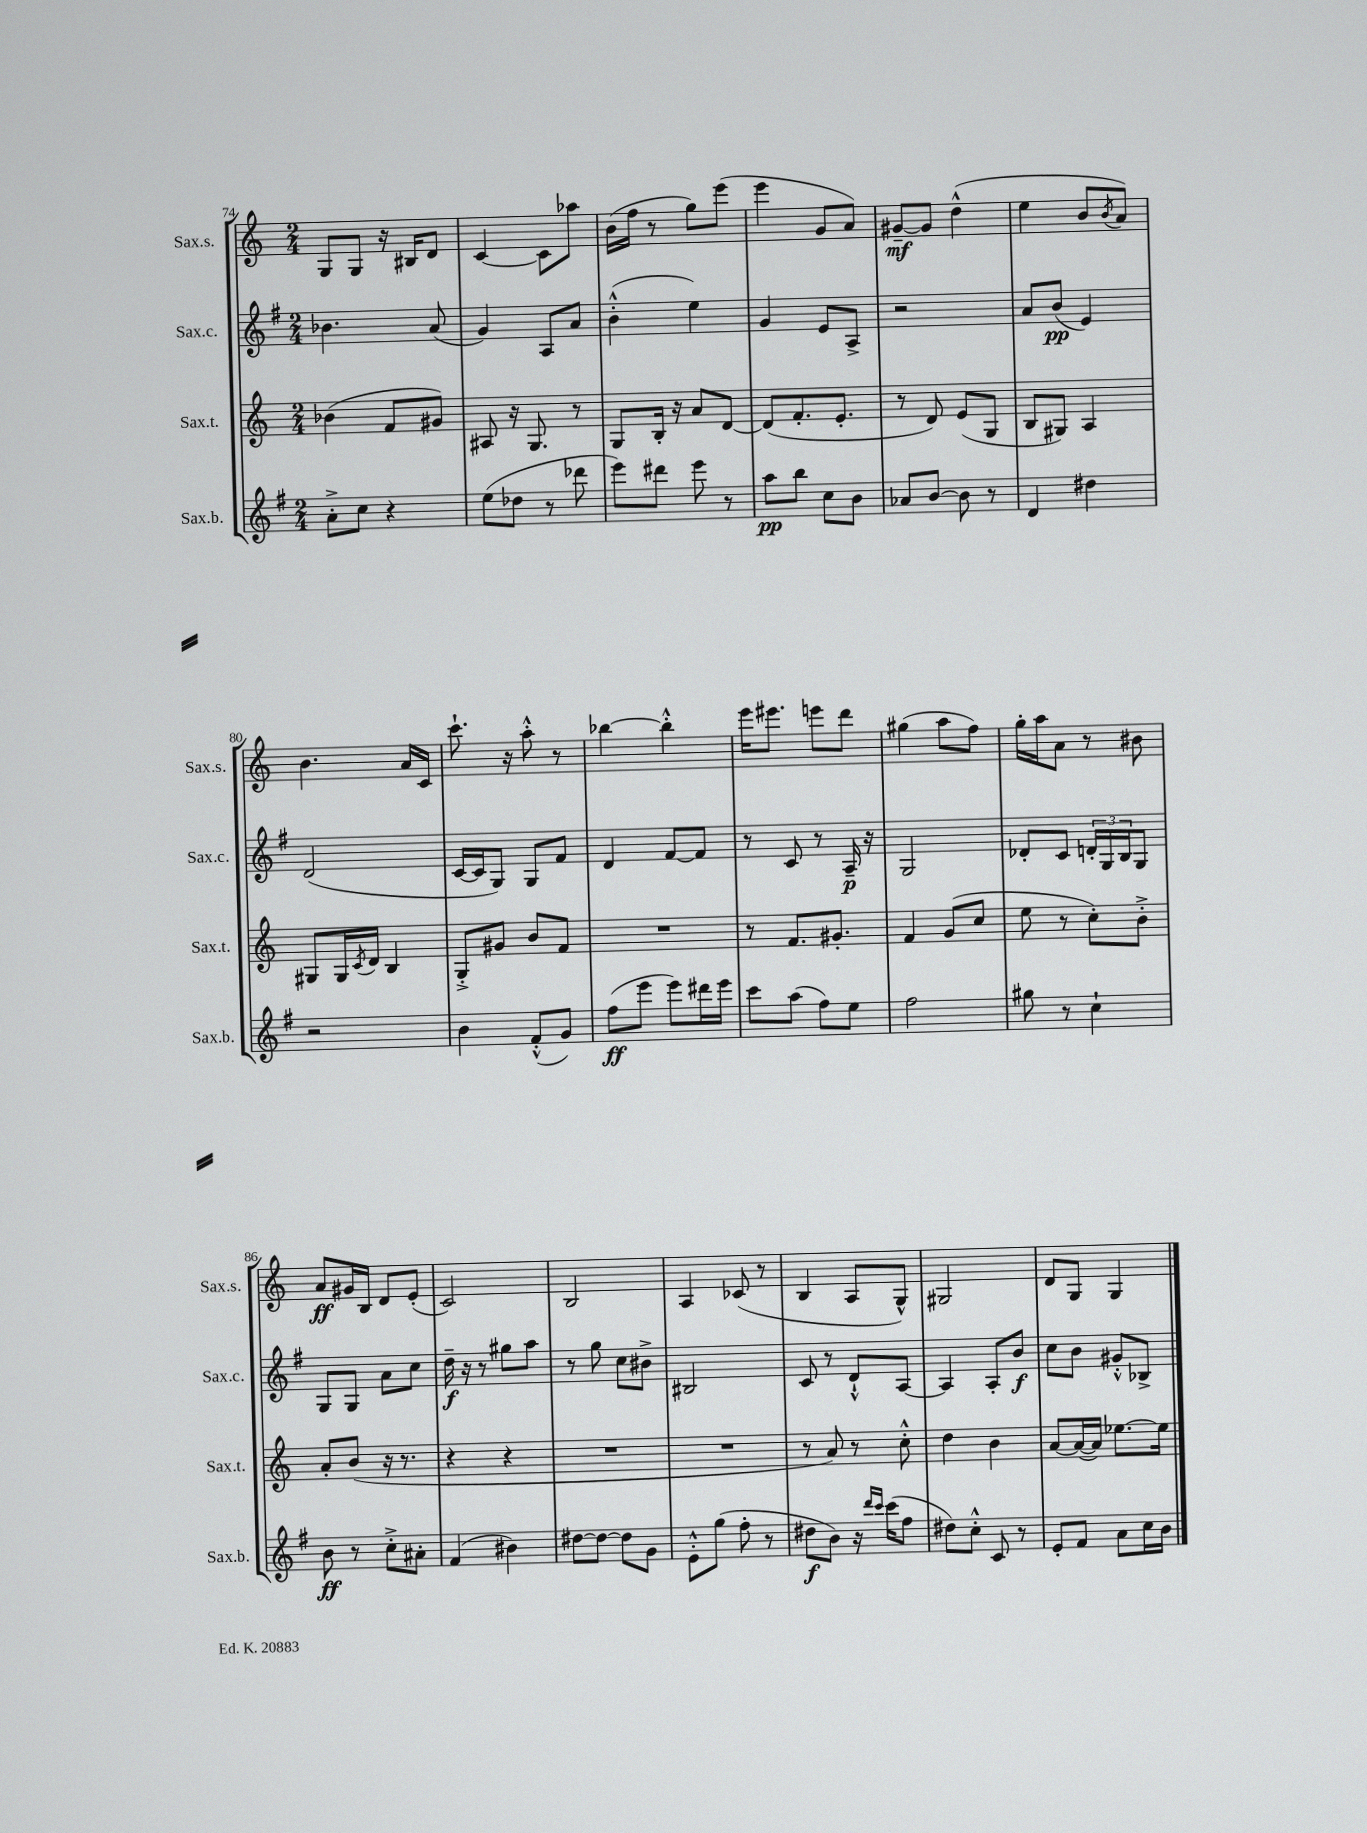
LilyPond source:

<<
\new StaffGroup <<
\new Staff = "s0" \with { instrumentName = "Sax.s." shortInstrumentName = "Sax.s." } {
    \clef treble \key c \major \numericTimeSignature \time 2/4
    g8 g8 r16 bis16 d'8 |
    c'4~ c'8 aes''8 |
    b'16( f''16 r8 g''8) e'''8( |
    e'''4 g'8 a'8) |
    gis'8~--\mf gis'8 d''4-^( |
    e''4 b'8 \acciaccatura { b'8 } a'8) |
    b'4. a'16 c'16 |
    c'''8.-! r16 a''8-.-^ r8 |
    bes''4~ bes''4-.-^ |
    e'''16 eis'''8. e'''8 d'''8 |
    gis''4( a''8 f''8) |
    g''16-. a''16 a'8 r8 bis'8 |
    a'8\ff gis'16 b16 d'8 e'8-.( |
    c'2) |
    b2 |
    a4 ces'8( r8 |
    b4 a8 g8-^) |
    gis2 |
    d'8 g8 g4 \bar "|." |
}
\new Staff = "s1" \with { instrumentName = "Sax.c." shortInstrumentName = "Sax.c." } {
    \clef treble \key g \major \numericTimeSignature \time 2/4
    bes'4. a'8( |
    g'4) a8 a'8 |
    b'4-.-^( e''4) |
    g'4 e'8 a8-> |
    r2 |
    a'8 b'8\pp( e'4) |
    d'2( |
    c'16~ c'16 g8) g8 fis'8 |
    d'4 fis'8~ fis'8 |
    r8 c'8 r8 a16--\p r16 |
    g2 |
    des'8-. c'8 \tuplet 3/2 { d'16-. g16 b16 } g8 |
    g8 g8 a'8 c''8 |
    d''16--\f r16 r8 gis''8 a''8 |
    r8 g''8 c''8 bis'8-> |
    bis2 |
    c'8 r8 d'8-!-^ a8~ |
    a4 a8-. b'8\f |
    c''8 b'8 gis'8-.-^ bes8-> \bar "|." |
}
\new Staff = "s2" \with { instrumentName = "Sax.t." shortInstrumentName = "Sax.t." } {
    \clef treble \key c \major \numericTimeSignature \time 2/4
    bes'4( f'8 gis'8) |
    ais8 r16 g8. r8 |
    g8 b16-. r16 a'8 d'8~ |
    d'8( f'8.-. e'8.-. |
    r8 d'8) e'8( g8 |
    b8 gis8) a4 |
    gis8 gis16 \acciaccatura { c'8 } d'16 b4 |
    g8-.-> gis'8 b'8 f'8 |
    R2 |
    r8 f'8. gis'8.-. |
    f'4 g'8( c''8 |
    e''8 r8 c''8-.) b'8-.-> |
    a'8-. b'8( r16 r8. |
    r4 r4 |
    R2 |
    R2 |
    r8 a'8) r8 c''8-.-^ |
    d''4 b'4 |
    a'8~ a'16~( a'16) ees''8.~ ees''16 \bar "|." |
}
\new Staff = "s3" \with { instrumentName = "Sax.b." shortInstrumentName = "Sax.b." } {
    \clef treble \key g \major \numericTimeSignature \time 2/4
    a'8-.-> c''8 r4 |
    e''8( des''8 r8 des'''8 |
    e'''8) dis'''8 e'''8 r8 |
    a''8\pp b''8 c''8 b'8 |
    aes'8 b'8~ b'8 r8 |
    d'4 dis''4 |
    r2 |
    b'4 fis'8-.-^( g'8) |
    fis''8\ff( e'''8 e'''8) dis'''16 e'''16 |
    c'''8 a''8( fis''8) e''8 |
    fis''2 |
    gis''8 r8 c''4-! |
    b'8\ff r8 c''8-.-> ais'8-. |
    fis'4( bis'4) |
    dis''8~ dis''8~ dis''8 g'8 |
    e'8-.-^ g''8( fis''8-. r8 |
    dis''8\f b'8) r16 \grace { d'''16 c'''16 } c'''16( fis''8 |
    dis''8) c''8-.-^ c'8 r8 |
    e'8-. fis'8 a'8 c''16 b'16 \bar "|." |
}
>>
>>
\layout { \context { \Score currentBarNumber = #74 } }
